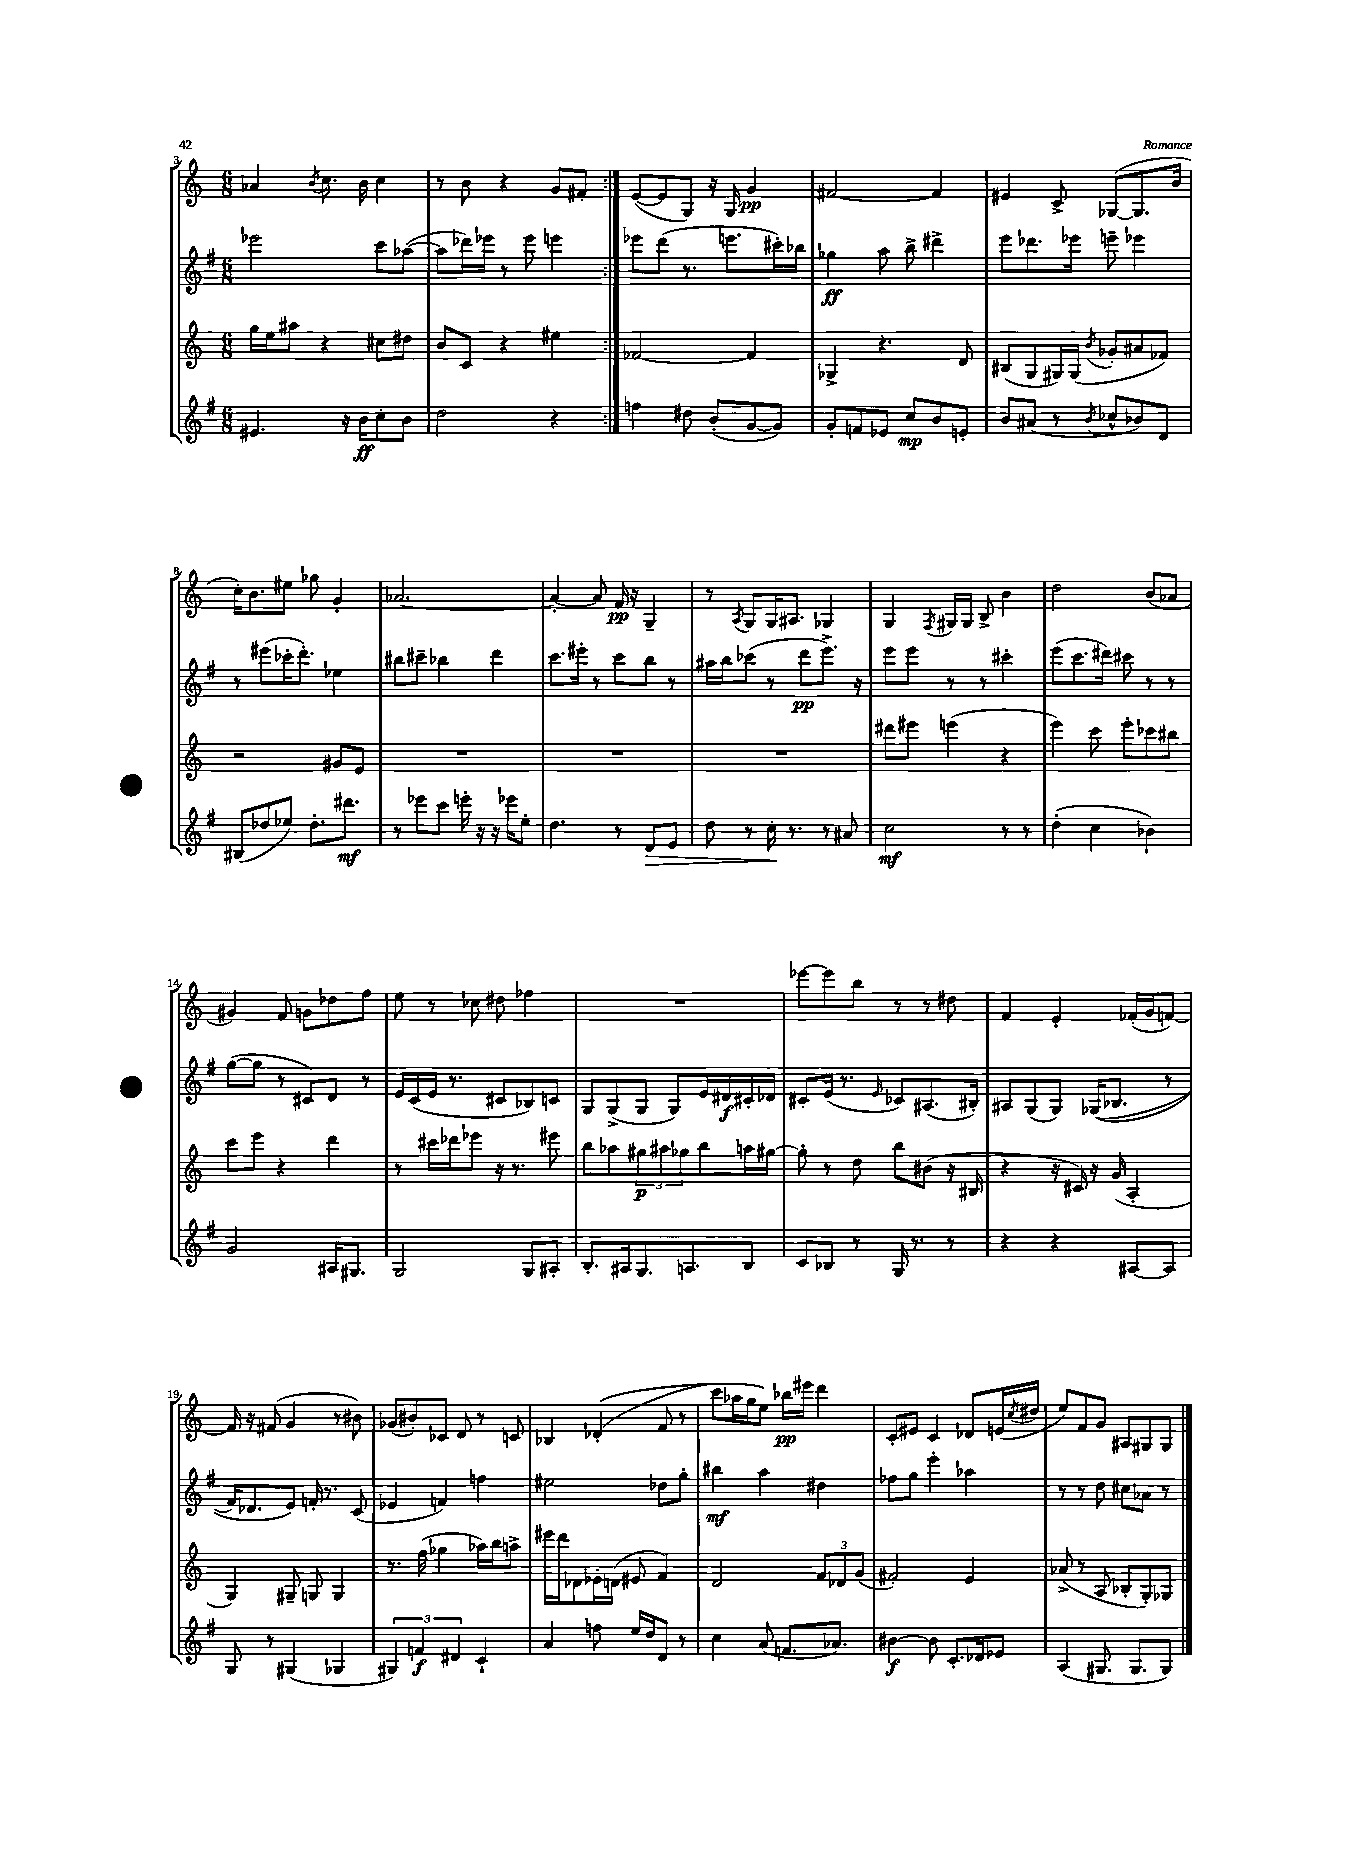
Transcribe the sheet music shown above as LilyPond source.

<<
\new StaffGroup <<
\new Staff = "s0" {
    \clef treble \key c \major \numericTimeSignature \time 6/8
    \repeat volta 2 { aes'4 \acciaccatura { b'8 } c''8. b'16 c''4 |
    r8 b'8 r4 g'8 fis'8-. | }
    e'8~( e'8 g8) r16 g16 g'4\pp |
    fis'2~ fis'4 |
    eis'4 c'8-> ges8~( ges8. b'16 |
    c''16-.) b'8. eis''8 ges''8 g'4-. |
    aes'2.~ |
    aes'4~-. aes'8 f'16\pp r16 g4-- |
    r8 \acciaccatura { a8 } g8 g16 ais8. ges4 |
    g4 \acciaccatura { f8 } gis16 gis16 b8-> b'4 |
    d''2 b'8( aes'8 |
    gis'4) f'8 g'8 des''8 f''8 |
    e''8 r8 ces''8 dis''8 fes''4 |
    R2. |
    ees'''8~ ees'''8 b''8 r8 r8 dis''8 |
    f'4 e'4-. fes'16-.( g'16 f'8~) |
    f'16 r16 fis'8( g'4 r8 bis'8) |
    ges'8( bis'8-.) ces'8 d'8 r8 c'8 |
    bes4 des'4-.(\( f'8 r8 |
    c'''8) aes''16 g''16 e''8\) bes''16\pp eis'''16 d'''4 |
    c'8-. eis'8 c'4 des'8 e'16( \acciaccatura { c''8 } dis''16 |
    e''8) f'8 g'8 ais8 gis8 gis8 \bar "|." |
}
\new Staff = "s1" {
    \clef treble \key g \major \numericTimeSignature \time 6/8
    \repeat volta 2 { ees'''2 c'''8 aes''8~( |
    aes''8 des'''16) ees'''16 r8 ees'''8 e'''4 | }
    ees'''8 d'''8( r8. e'''8. cis'''16-.) bes''16 |
    ges''4\ff a''8 b''8-> dis'''4-> |
    e'''8 des'''8. ees'''16 e'''8-- ees'''4 |
    r8 eis'''8( ces'''16-. d'''8.-.) ees''4 |
    bis''8 cis'''8-- bes''4 d'''4 |
    c'''8. eis'''16-. r8 c'''8 b''8 r8 |
    ais''16 b''16 ces'''8( r8 d'''8\pp e'''8.->) r16 |
    e'''8 e'''8 r8 r8 cis'''4-. |
    e'''8( c'''8. dis'''16) cis'''8 r8 r8 |
    g''8~( g''8 r8 cis'8) d'8 r8 |
    e'16 c'16( e'16 r8. cis'8 bes8) c'8 |
    g8 g8->( g8 g8) e'16 dis'16\f cis'16-. des'16 |
    cis'8-. e'16( r8. \grace { e'16 } ces'8) ais8.( bis16-.) |
    ais8 g8( g8) ges16(\( bes8. r8 |
    fis'16) des'8. e'8\) f'16-. r8. c'8( |
    ees'4 f'4) f''4 |
    eis''2 des''8 g''8-. |
    bis''4\mf a''4 dis''4 |
    fes''8 g''8 e'''4-. aes''4 |
    r8 r8 d''8 cis''8 aes'8 r8 \bar "|." |
}
\new Staff = "s2" {
    \clef treble \key c \major \numericTimeSignature \time 6/8
    \repeat volta 2 { g''16 e''16 ais''8 r4 cis''8 dis''8 |
    b'8 c'8 r4 eis''4 | }
    fes'2~ fes'4 |
    ges4-> r4. d'8 |
    bis8( g8 gis16) gis16( \acciaccatura { b'8 } ges'8-. ais'8 fes'8) |
    r2 gis'8 e'8 |
    R2. |
    R2. |
    R2. |
    dis'''8 eis'''8 e'''4( r4 |
    e'''4) c'''8 e'''8-. ces'''8 bis''8 |
    c'''8 e'''8 r4 d'''4 |
    r8 cis'''16 des'''16 ees'''8 r16 r8. eis'''8 |
    b''8 aes''8 \tuplet 3/2 { gis''8\p ais''8 ges''8 } b''8 a''16 gis''16~ |
    gis''8-. r8 d''8 b''8 bis'8( r16 bis16 |
    r4 r16 cis'16) r16 g'16( a4-. |
    g4) gis8-- g8 g4 |
    r8. f''16( ges''4 aes''16) b''16 a''8-> |
    eis'''16 d'''16 des'8 ees'16-. d'16( eis'8 f'4) |
    d'2 \tuplet 3/2 { f'8 des'8 g'8( } |
    fis'2-.) e'4 |
    aes'8->( r8 a8 bes8-. g8-.) ges8 \bar "|." |
}
\new Staff = "s3" {
    \clef treble \key g \major \numericTimeSignature \time 6/8
    \repeat volta 2 { eis'4. r16 b'16\ff c''8-. b'8 |
    d''2 r4 | }
    f''4 dis''8 b'8-.( g'8~ g'8) |
    g'8-. f'8 ees'8 c''8\mp b'8 e'8-. |
    b'8 ais'8( r8 \acciaccatura { b'8 } ces''8-^ bes'8) d'8 |
    bis8( des''8 ees''8) des''8.-. dis'''8.\mf |
    r8 ees'''8 c'''8 e'''16-. r16 r16 ees'''16 e''8-. |
    d''4. r8 d'8\> e'8 |
    d''8 r8 c''16-.\! r8. r8 ais'8 |
    c''2\mf r8 r8 |
    d''4-.( c''4 bes'4) |
    g'2 ais16 gis8. |
    g2 g8 ais8-. |
    b8.-. ais16 g8. a8. b8 |
    c'8 bes8 r8 g16 r8. r8 |
    r4 r4 ais8~ ais8 |
    g8 r8 gis4( ges4 |
    \tuplet 3/2 { gis4) f'4\f dis'4 } c'4-! |
    a'4 f''8 e''16 d''16 d'8 r8 |
    c''4 a'8( f'8. aes'8.) |
    bis'4~\f bis'8 c'8.-. des'16 ees'8 |
    a4( gis8. gis8. gis8) \bar "|." |
}
>>
>>
\layout { \context { \Score currentBarNumber = #3 } }
